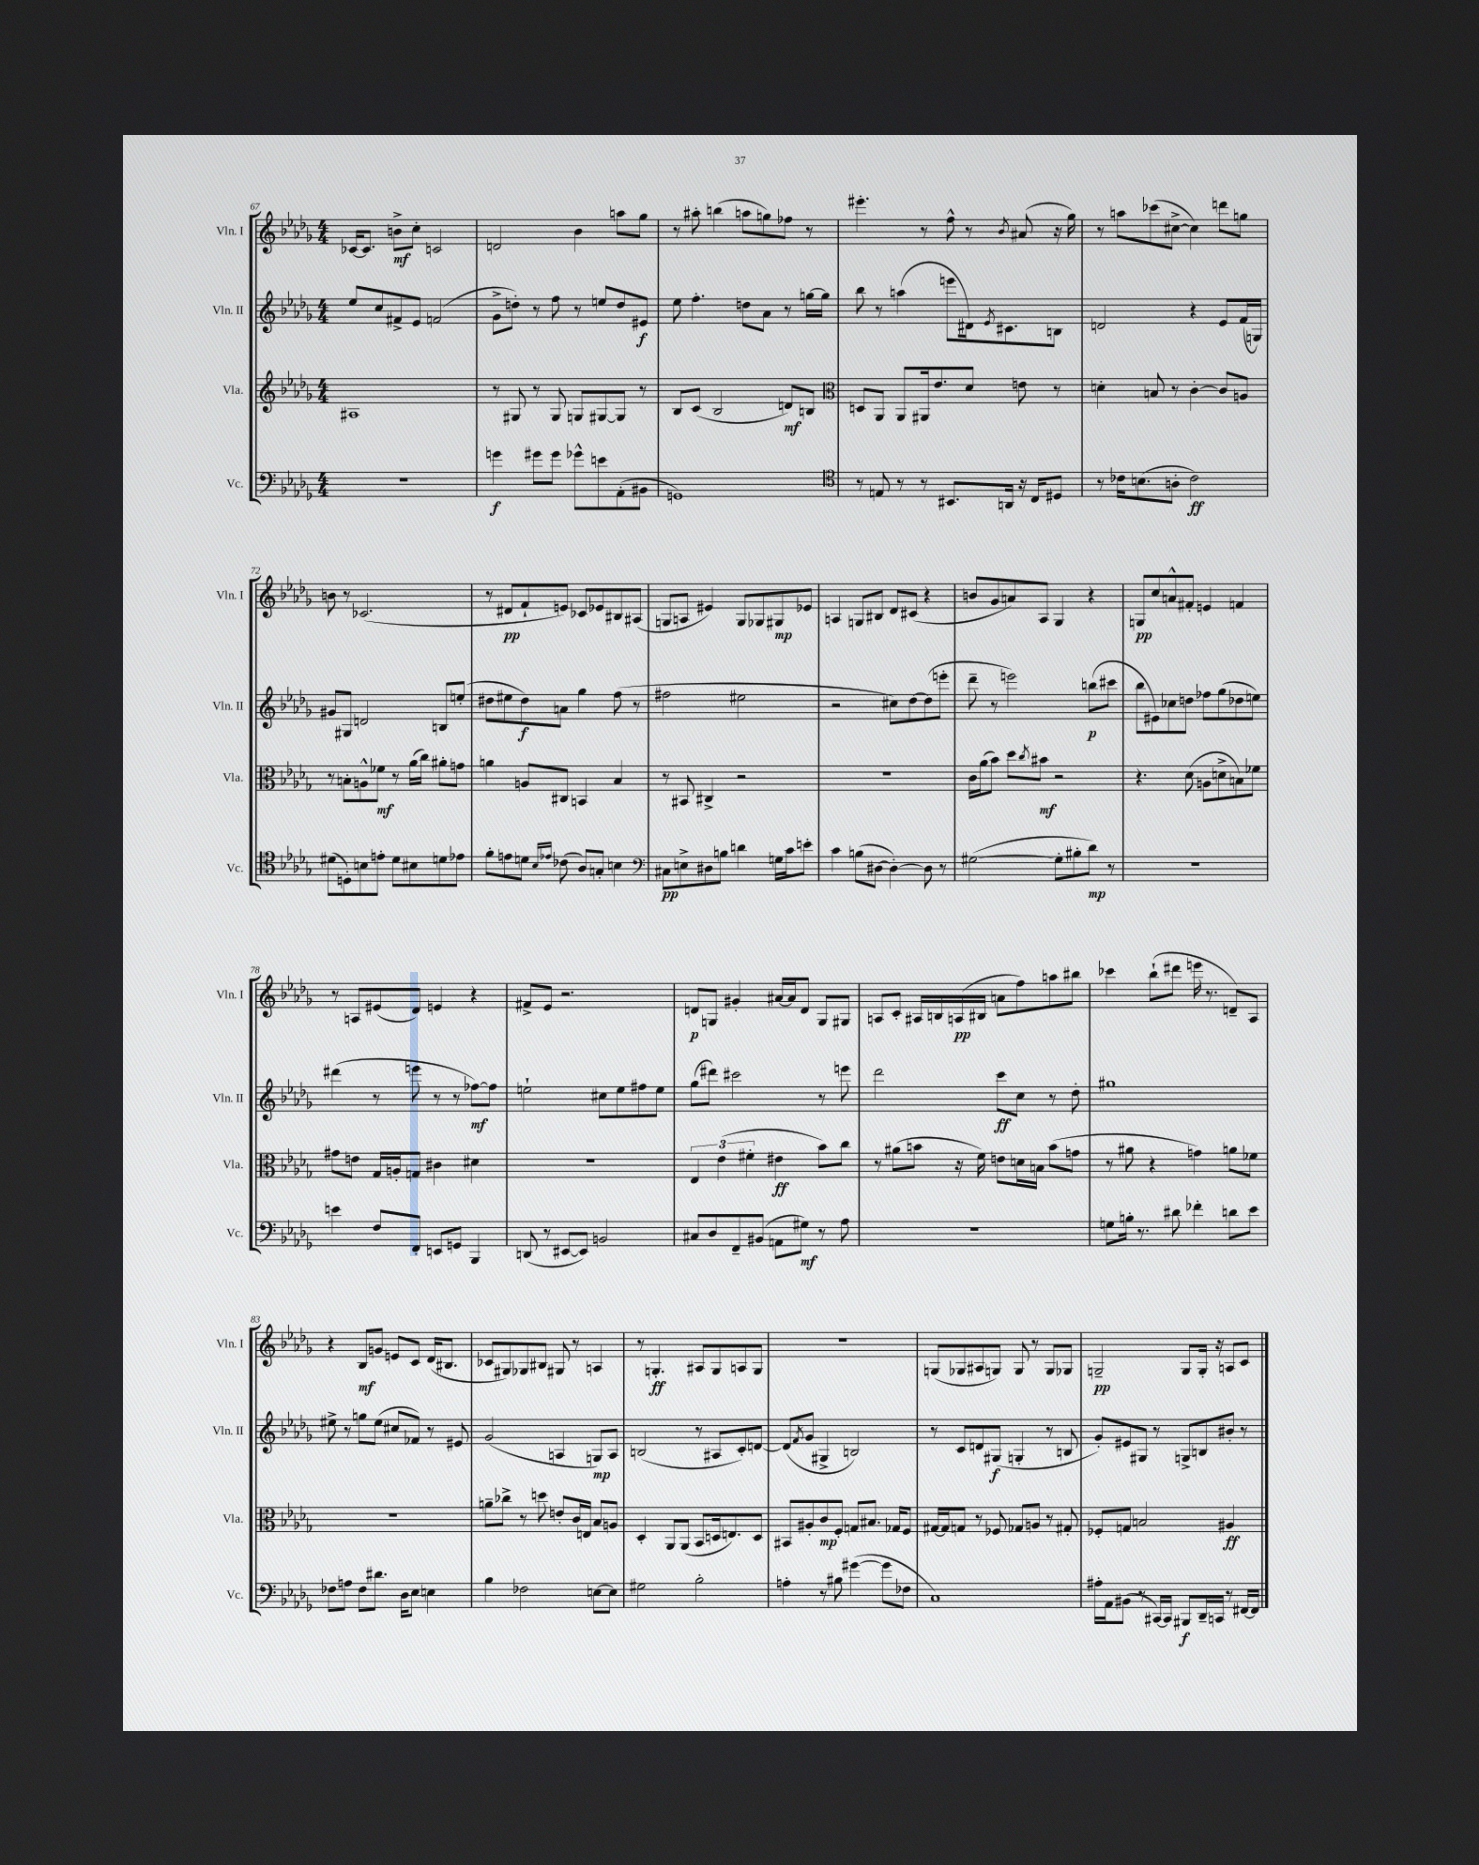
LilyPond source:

<<
\new StaffGroup <<
\new Staff = "s0" \with { instrumentName = "Vln. I" shortInstrumentName = "Vln. I" } {
    \clef treble \key des \major \numericTimeSignature \time 4/4
    ces'16~ ces'8. b'8->\mf c''8-. c'2 |
    d'2 bes'4 a''8 ges''8 |
    r8 ais''8-. b''4( a''8 g''8) fes''8 r8 |
    eis'''4.-. r8 f''8-^ r8 \acciaccatura { bes'8 } ais'8( r16 ges''16) |
    r8 a''8 ces'''8( cis''8~-> cis''4) d'''8 g''8 |
    b'8 r8 ces'2.( |
    r8 dis'8\pp f'8-! e'8) ces'8 ees'8 bis8 ais8( |
    g8 a8 eis'4) g8 ges8 gis8\mp ees'8 |
    a4 g8 bis8 des'8 cis'8( r4 |
    b'8 ges'8 a'8) aes8 ges4 r4 |
    g8\pp c''8 a'8-^ fis'8-. e'4 f'4 |
    r8 a8 eis'8( des'8) e'4 r4 |
    fis'8-> ees'8 r2. |
    d'8\p g8 gis'4-. ais'16~ ais'16 d'8 g8 gis8 |
    a8 c'8-. ais16 b16 a16\pp( bis16 a'8 f''8) a''8 bis''8 |
    ces'''4 bes''8-!( dis'''8 e'''16 r8. d'8--) aes8 |
    r4 bes8\mf g'8 e'8 c'8 des'16( bis8. |
    ces'8 gis8) ges8 bis8 gis8 r8 a4 |
    r8 g4.-.\ff ais8 g8 a8 g8 |
    r1 |
    g8( ges8 ais8 g8) g8 r8 g8 ges8 |
    g2--\pp g8 g16-. r16 a8 c'8 \bar "|." |
}
\new Staff = "s1" \with { instrumentName = "Vln. II" shortInstrumentName = "Vln. II" } {
    \clef treble \key des \major \numericTimeSignature \time 4/4
    ees''8 c''8 fis'8-> ees'8 f'2( |
    ges'8-> d''8-.) r8 f''8 r8 e''8 d''8 eis'8\f |
    ees''8 f''4.-. d''8 aes'8 r8 g''16~ g''16 |
    bes''8 r8 a''4( e'''8 dis'16) \acciaccatura { ees'8 } cis'8. b8 |
    d'2 r4 ees'8 f'16( g16) |
    gis'8 gis8 d'2 b8 e''8-.( |
    dis''8 eis''8 dis''8\f) a'8 ges''4 f''8( r8 |
    fis''2 eis''2 |
    r2 cis''8) des''8~ des''8( e'''8-. |
    des'''8-- r8 e'''2) b''8\p( cis'''8 |
    bes''8 eis'8) ces''8 d''8 fes''8 ges''8( des''8 e''8) |
    dis'''4( r8 e'''8 r8 r8 fes''8~\mf) fes''8 |
    e''2-! cis''8 e''8 fis''8 e''8 |
    ges''8( dis'''8) cis'''2 r8 e'''8 |
    des'''2 c'''8\ff c''8 r8 des''8-. |
    gis''1 |
    eis''8-> r8 g''8 eis''8( cis''8 fes'8) r8 eis'8 |
    ges'2( a4 g8\mp) a8 |
    b2( r8 ais8 c'8-.) d'8~ |
    d'8( \acciaccatura { f'8 } ges'8 gis4-> b2) |
    r8 c'8 d'8 gis8\f( g4-. r8 b8 |
    ges'8-.) eis'8 gis8 r8 g8-> b8 bis'8-. r8 \bar "|." |
}
\new Staff = "s2" \with { instrumentName = "Vla." shortInstrumentName = "Vla." } {
    \clef treble \key des \major \numericTimeSignature \time 4/4
    ais1 |
    r8 gis8 r8 gis8 g8 gis8~ gis8 r8 |
    bes8 c'8( bes2 d'8\mf) b8 |
    \clef alto d8 aes,8 aes,8 ais,16 ees'8. des'8 e'8 r8 |
    d'4-. b8 r8 c'4~-. c'8 a8 |
    r8 b8-. a8-^ fes'8\mf r8 aes'16( c''16) ais'8-. g'8 |
    a'4 a8 cis8 b,4 bes4 |
    r8 bis,8 cis4-> r2 |
    r1 |
    c'16 aes'16( bes'8) des''8 \acciaccatura { c''8 } bis'8\mf r2 |
    r4. des'8( a8 d'8-> b8) fes'8 |
    gis'8 e'8 ges16 a16-. g8 cis'4 dis'4 |
    R1 |
    \tuplet 3/2 { ees4 ees'4( fis'4-. } eis'4\ff bes'8) c''8 |
    r8 ais'8( b'8 r16 f'16) e'8 d'16 b16 b'8( g'8 |
    r8 ais'8 r4 g'4) a'8 fes'8 |
    R1 |
    a'8-- ces''8-> r8 d''8 e'8-. c'16 e16 bes8 a8 |
    des4-. aes,8 aes,8( bes,8 d16 e8.) d8 |
    bis,8 ais8-. c'8\mp f8-. g8 bis8. ges16 f8 |
    gis16~ gis16 g8 r8 fes8 ges8 a8 r8 gis8-. |
    fes8-. g8 b2 ais4\ff \bar "|." |
}
\new Staff = "s3" \with { instrumentName = "Vc." shortInstrumentName = "Vc." } {
    \clef bass \key des \major \numericTimeSignature \time 4/4
    R1 |
    g'4\f gis'8 gis'8 ges'8-^ e'8 aes,8-.( bis,8 |
    g,1) |
    \clef tenor r8 e8 r8 r8 bis,8. a,16 r16 c16 dis8 |
    r8 ces'16 b8.( a8-. ces'2\ff) |
    dis'8( d8-.) b8 e'8-. dis'8 bis8 d'8 ees'8 |
    f'8-. e'8 d'8 \grace { bes16 ees'16 } ces'8( aes8) g8-. b4 |
    \clef bass cis8\pp e8-> dis8 b8 d'4 g16 c'16 e'8-. |
    c'4 b8( dis8~ dis4~-.) dis8 r8 |
    gis2~( gis8-. bis8-. des'8\mp) r8 |
    r1 |
    e'4 f8 f,8-. e,8 g,8 bes,,4 |
    d,8( r8 eis,8~ eis,8) b,2 |
    cis8 des8 f,8-- bis,8( a,8 gis8\mf) r8 aes8 |
    R1 |
    g8 b16-. r8. dis'8 fes'4-. d'8 ees'8 |
    fes8 a8 fes8 dis'8. des16 ees8 e4 |
    bes4 fes2 e8~ e8 |
    gis2 bes2-. |
    a4-. r8 bis8 gis'4~( gis'8 fes8 |
    c1) |
    ais16-. aes,16 bis,8( r8 cis,16~) cis,16 bis,,8\f des,16-- c,16 r8 fis,16~ fis,16 \bar "|." |
}
>>
>>
\layout { \context { \Score currentBarNumber = #67 } }
